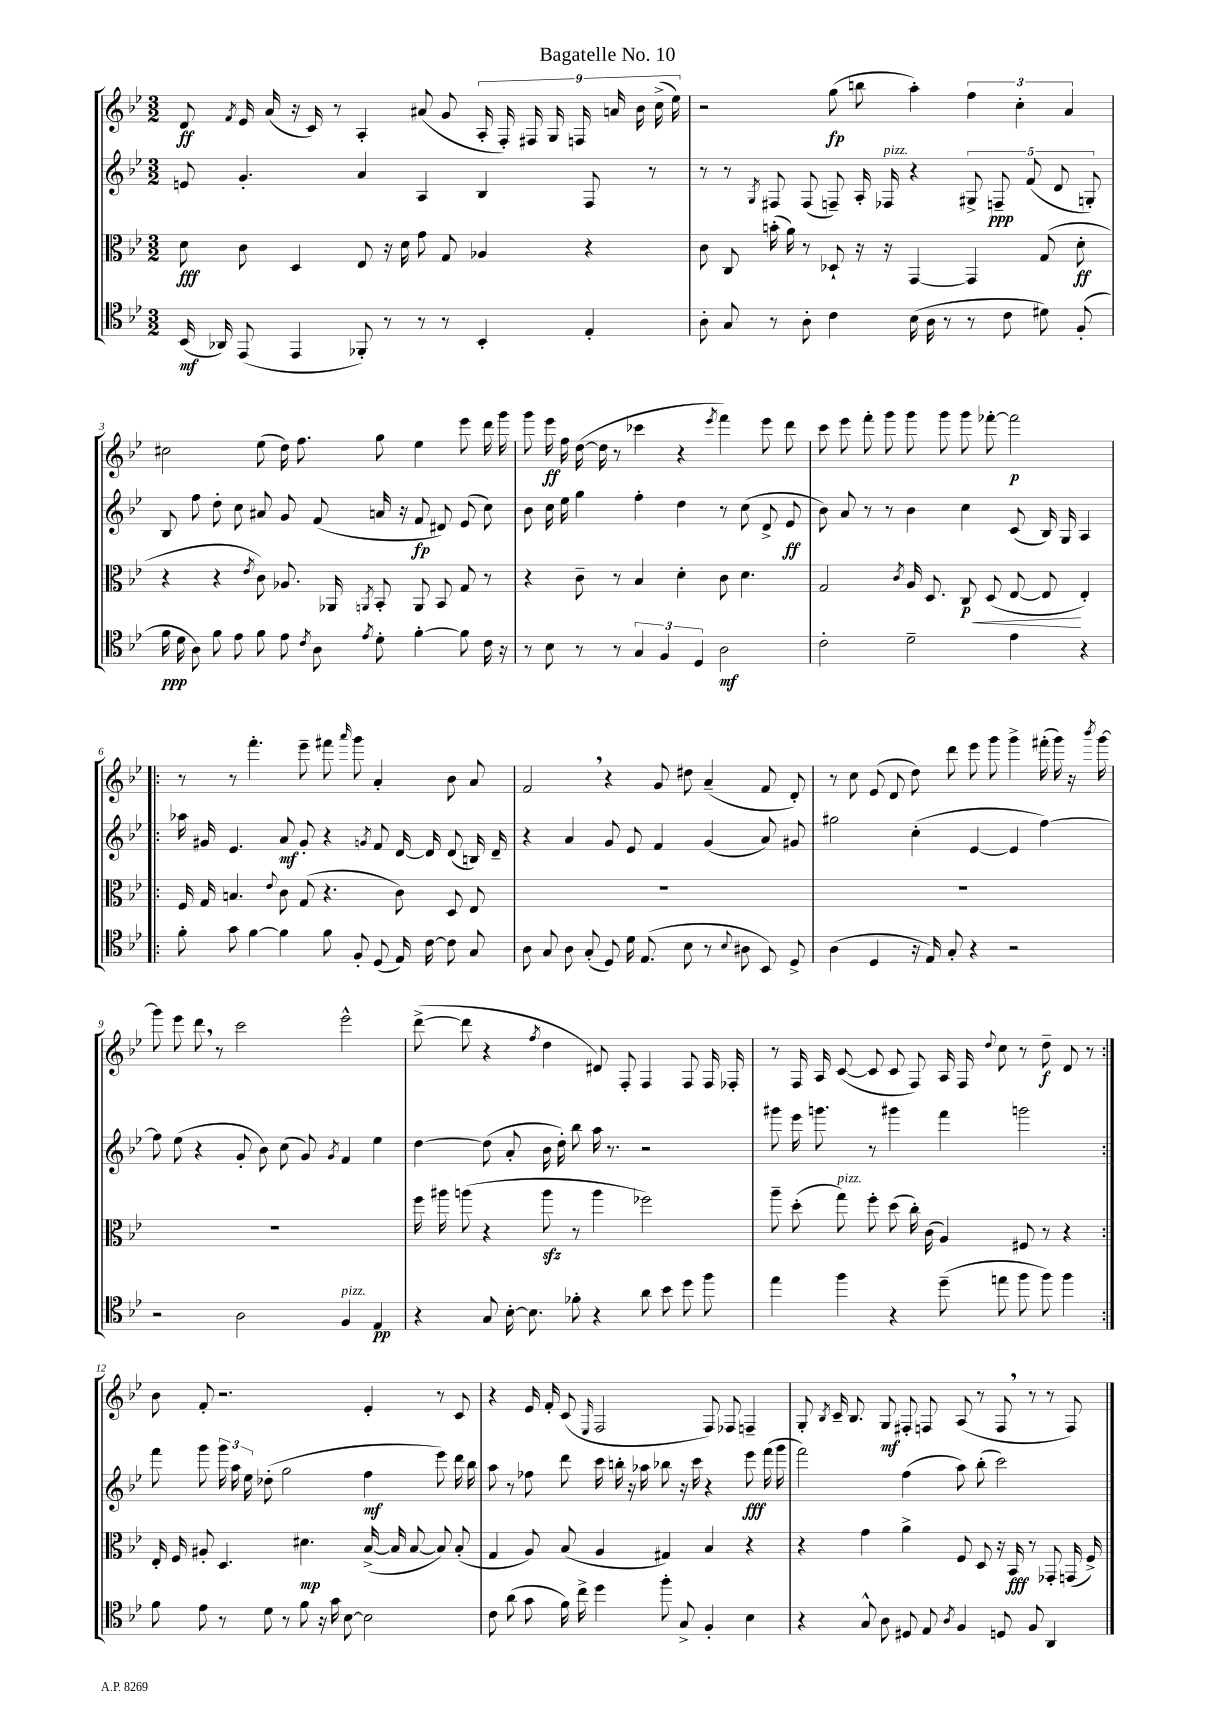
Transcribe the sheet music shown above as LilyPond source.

\header { title = "Bagatelle No. 10" }
<<
\new StaffGroup <<
\new Staff = "s0" {
    \clef treble \key bes \major \numericTimeSignature \time 3/2
    \autoBeamOff d'8\ff \acciaccatura { f'8 } ees'16 a'16( r16 c'16) r8 a4-. ais'8( g'8 \tuplet 9/8 { a16-. f16-.) fis16 g16 f16 a'16 bes'16 c''16->( ees''16) } |
    r2 g''8\fp( b''8 a''4-.) \tuplet 3/2 { f''4 c''4-. a'4 } |
    cis''2 ees''8( d''16) f''8. g''8 ees''4 ees'''8 d'''16 g'''16 |
    g'''8 ees'''16\ff f''16 d''16~( d''16 r8 ces'''4 r4 \acciaccatura { ees'''8 } f'''4) ees'''8 d'''8 |
    c'''8 ees'''8 f'''8-. g'''8 g'''8 g'''8 g'''8 fes'''8~-. fes'''2\p |
    \repeat volta 2 { r8 r8 f'''4.-. ees'''8-- fis'''8 \grace { a'''16 } g'''8 a'4-. bes'8 a'8 |
    f'2 \breathe r4 g'8 dis''8 a'4--( f'8 d'8-.) |
    r8 c''8 ees'8( d'8 d''8) d'''8 ees'''8 g'''8 g'''4-> fis'''16-.( g'''16) r16 \acciaccatura { bes'''8 } g'''16~ |
    g'''8 ees'''8 d'''8 \breathe r8 c'''2 ees'''2-^ |
    d'''8~->( d'''8 r4 \acciaccatura { f''8 } d''4 dis'8) f8-. f4 f8 f16 fes16-. |
    r8 f16 a16 c'8~( c'8 c'8 f8) a16 f16 \appoggiatura { d''8 } c''8 r8 d''8--\f d'8 r8 | }
    bes'8 f'8-. r2. ees'4-. r8 c'8 |
    r4 ees'16 f'16-. c'8( \grace { ees16 } f2 f8) fes8 f4-- |
    g8-. \acciaccatura { bes8 } c'16-- bes8. g8\mf fis8-. f8 a8( r8 f8 \breathe r8 r8 f8) \bar "|." |
}
\new Staff = "s1" {
    \clef treble \key bes \major \numericTimeSignature \time 3/2
    \autoBeamOff e'8 g'4.-. a'4 a4 bes4 f8 r8 |
    r8 r8 \acciaccatura { g8 } fis8 fis8( f8--) a16-. fes16^\markup { \italic "pizz." } r4 \tuplet 5/4 { gis8-> f8--\ppp f'8( d'8 g8-.) } |
    bes8 f''8 d''8-. c''8 ais'8 g'8 f'8( a'16 r16 f'8\fp dis'8) ees'8( c''8) |
    bes'8 c''16 ees''16 g''4 f''4-. d''4 r8 c''8( d'8-> ees'8\ff |
    bes'8) a'8 r8 r8 bes'4 c''4 c'8( bes16) g16 a4 |
    \repeat volta 2 { aes''16 gis'16 ees'4. a'8\mf gis'8-. r4 \acciaccatura { g'8 } f'8 d'16~ d'16 d'8( b16) d'16-- |
    r4 a'4 g'8 ees'8 f'4 g'4( a'8) gis'8 |
    gis''2 c''4-.( ees'4~ ees'4 f''4~) |
    f''8 ees''8( r4 g'8-. bes'8) c''8( g'8) \acciaccatura { g'8 } f'4 ees''4 |
    d''4~ d''8( a'8-. bes'16 d''16-.) bes''8 a''16 r8. r2 |
    gis'''8 ees'''16 g'''8. r8 gis'''4 f'''4 g'''2 | }
    f'''8 g'''8 \tuplet 3/2 { g'''16 a''16 ees''16 } des''8-.( g''2 f''4\mf ees'''8) d'''16 bes''16 |
    a''8 r8 fes''8 d'''8 c'''16 b''16-. r16 aes''16 bes''8 r16 c'''16 r4 ees'''8\fff f'''16( g'''16 |
    f'''2) f''4( a''8) bes''8-.( c'''2) \bar "|." |
}
\new Staff = "s2" {
    \clef alto \key bes \major \numericTimeSignature \time 3/2
    \autoBeamOff d'8\fff c'8 d4 ees8 r16 d'16 g'8 g8 aes4 r4 |
    c'8 c8 b'16-.( a'16) r8 des8-! r16 r16 g,4~ g,4 g8( d'8-.\ff |
    r4 r4 \acciaccatura { ees'8 } c'8) aes8. aes,16 \acciaccatura { a,8 } bes,8-. a,8 bes,8 g8 r8 |
    r4 c'8-- r8 bes4 d'4-. c'8 d'4. |
    g2 \acciaccatura { c'8 } a16 d8. c8\p\< d8( ees8~ ees8\! ees4-.) |
    \repeat volta 2 { f16 g16 b4. \appoggiatura { ees'8 } c'8 g8( r4. c'8) d8 ees8 |
    R1. |
    R1. |
    R1. |
    f''16 ais''16 a''8( r4 a''8\sfz r8 a''4 fes''2) |
    a''8-- d''8-.( g''8^\markup { \italic "pizz." }) f''8-. d''8( c''16-.) c'16( a4) fis8 r8 r4 | }
    ees16-. f16 ais8-. d4. dis'4.\mp bes16~->( bes16 bes8~ bes8) bes8-.( |
    g4 a8) bes8( a4 gis4) bes4 r4 |
    r4 g'4 a'4-> f8 d8 r16 bes,16\fff r8 ges,8-. g,16( f16->) \bar "|." |
}
\new Staff = "s3" {
    \clef tenor \key bes \major \numericTimeSignature \time 3/2
    \autoBeamOff bes,16\mf( aes,16) ees,8( ees,4 fes,8-.) r8 r8 r8 bes,4-. ees4-. |
    a8-. g8 r8 a8-. c'4 bes16( a16 r8 r8 c'8 dis'8) f8-.( |
    f'16\ppp d'16 a8) f'8 ees'8 f'8 ees'8 \acciaccatura { c'8 } a8 \acciaccatura { ees'8 } d'8-. f'4~-. f'8 c'16 r16 |
    r8 bes8 r8 r8 \tuplet 3/2 { g4 f4 d4 } a2\mf |
    c'2-. d'2-- ees'4 r4 |
    \repeat volta 2 { f'8-. g'8 f'4~ f'4 f'8 f8-. d8( ees16) c'16~ c'8 g8 |
    a8 g8 a8 g8-.( d8) d'16 ees8.( bes8 r8 \appoggiatura { bes8 } ais8 bes,8) d8-> |
    a4( d4 r16 ees16) g8-. r4 r2 |
    r2 a2 f4^\markup { \italic "pizz." } ees4\pp |
    r4 g8 bes16~-. bes8. fes'8-. r4 a'8 bes'8 d''8 f''8 |
    ees''4 f''4 r4 d''8--( e''8 f''8 f''8) f''4 | }
    f'8 ees'8 r8 d'8 r8 f'8 r16 g'16 bes8~ bes2 |
    c'8 a'8( g'8 f'16) c''16-> d''4 f''8-. g8-> f4-. bes4 |
    r4 g8-^ a8 dis8 ees8 \acciaccatura { a8 } f4 d8 f8 a,4 \bar "|." |
}
>>
>>
